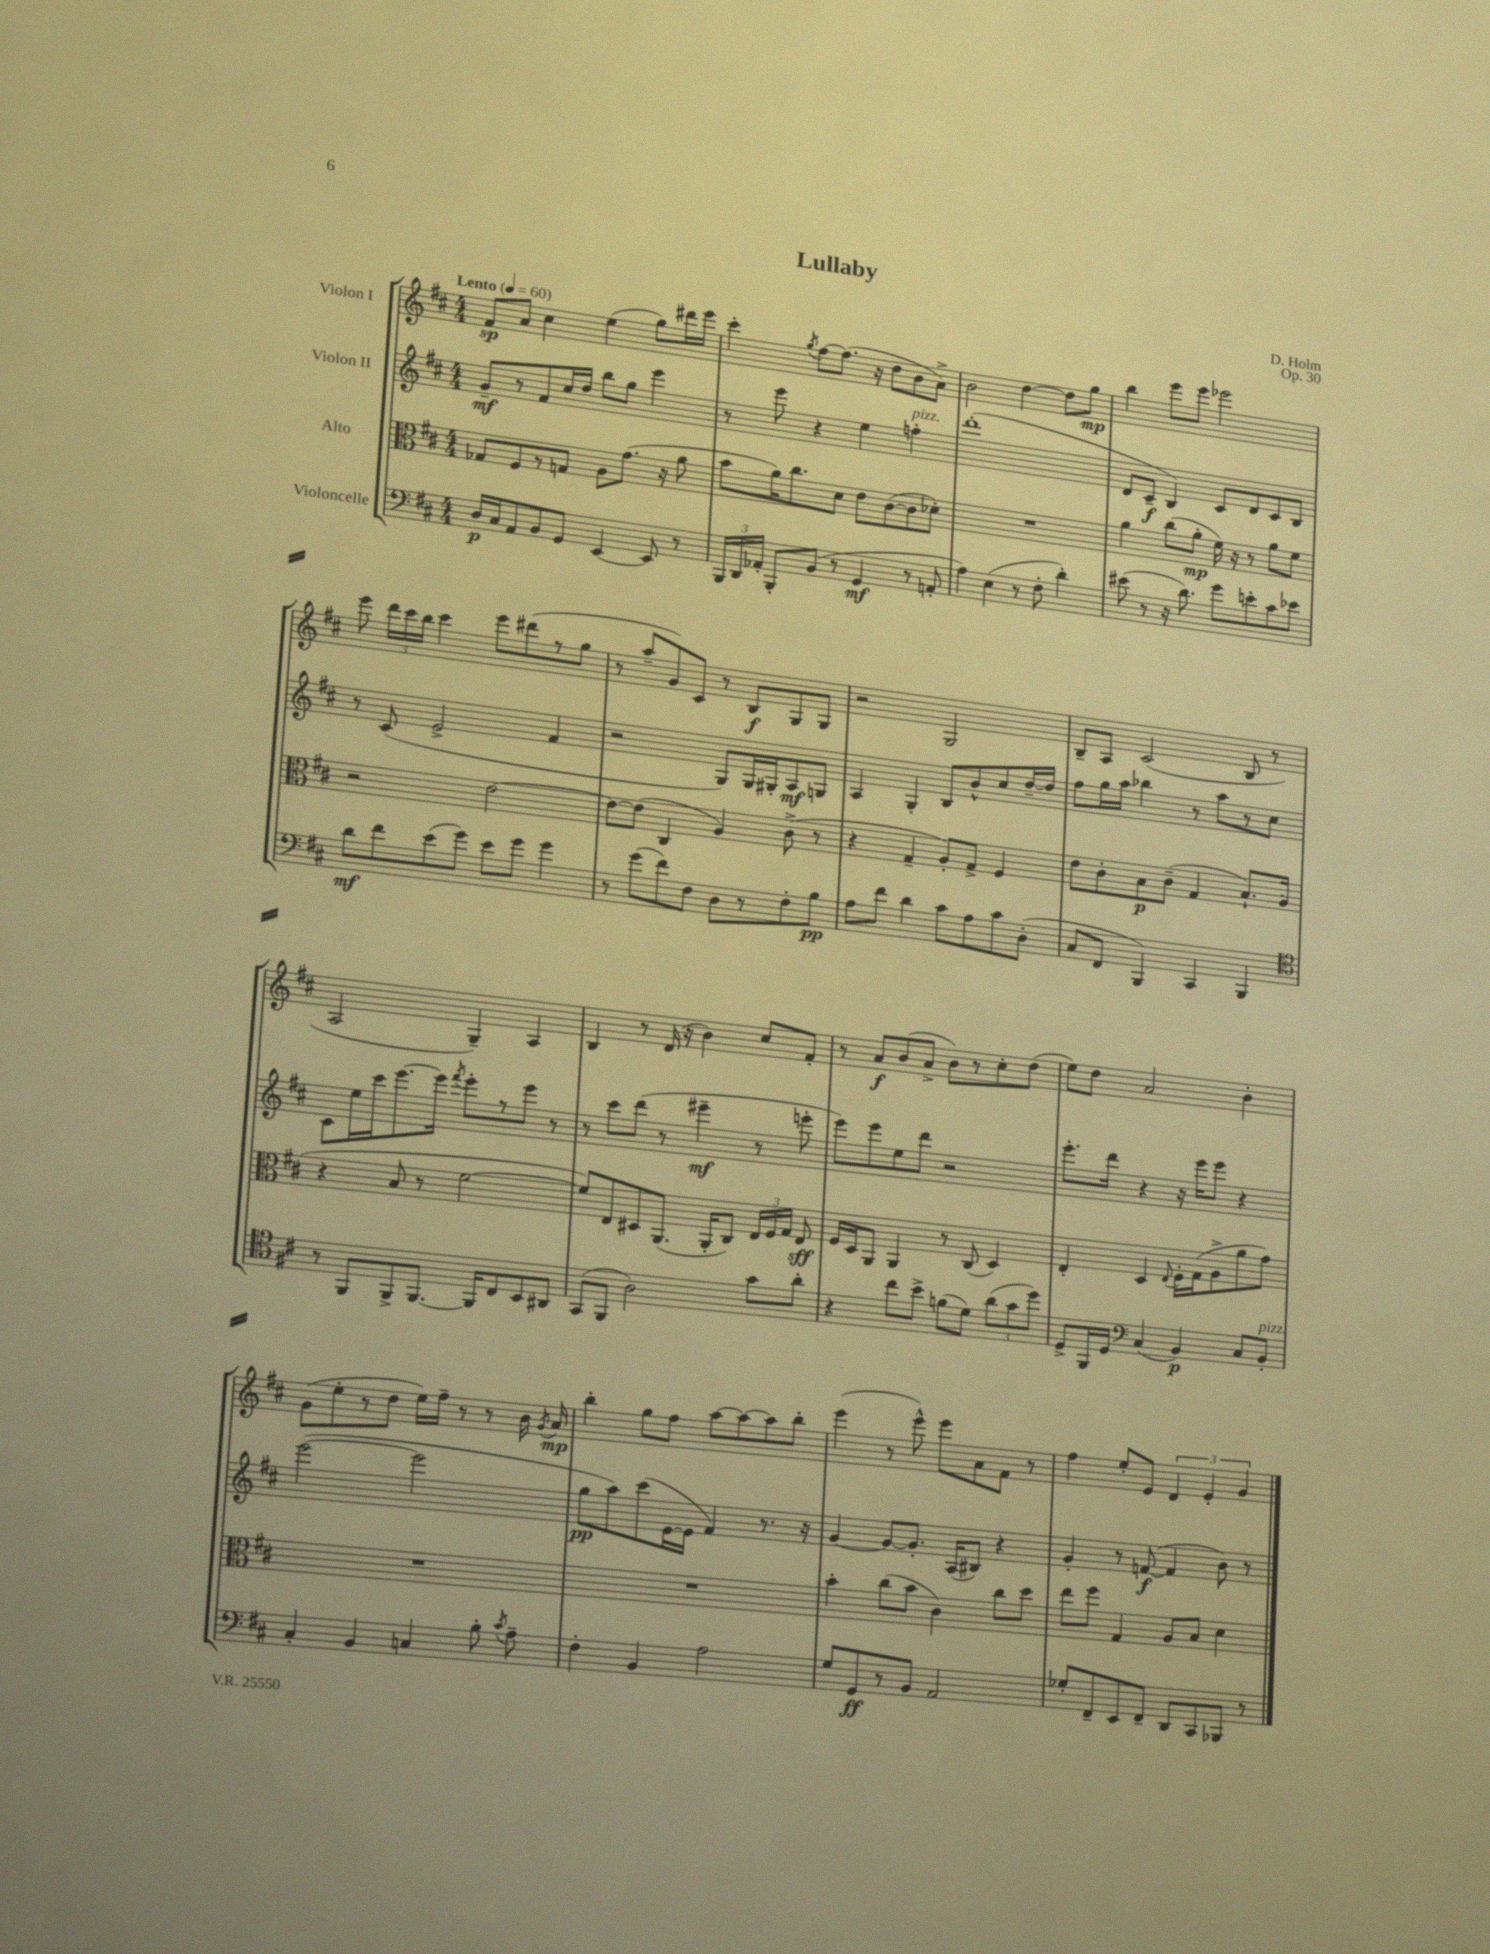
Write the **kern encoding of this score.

**kern	**kern	**kern	**kern
*staff4	*staff3	*staff2	*staff1
*clefF4	*clefC3	*clefG2	*clefG2
*k[f#c#]	*k[f#c#]	*k[f#c#]	*k[f#c#]
*M4/4	*M4/4	*M4/4	*M4/4
*MM60	*MM60	*MM60	*MM60
16D	8G-	8g~	8f#
16C#	.	.	.
8AA	8F#	8r	8a
8BB	8r	8f#	4cc#
8GG	8G	16cc#	.
.	.	16dd	.
[4EE	8A	8bb	(4ee
.	(8.g	8gg	.
8EE]	.	4eee	8gg)
.	16r	.	.
8r	8a	.	16ddd#
.	.	.	16eee
=	=	=	=
24BBB	8b	8r	4ccc#'
24DD	.	.	.
24AA-'	.	.	.
8BBB'	16a)	8eee	.
.	8.cc#	.	.
.	.	.	8qgg
(8BB	.	4r	[8ff#
8r	8d	.	(8.ff#]
4GG	8e	4ee	.
.	.	.	16r
.	([8c#	.	8dd
8r	8c#]	4ff'	8b
8AA'	8d-')	.	8a^)
=	=	=	=
4A)	1r	(1ddd'	2b
(4E	.	.	.
8r	.	.	[4dd
8F#'	.	.	.
4d')	.	.	8dd]
.	.	.	8gg
=	=	=	=
(8e#	4a	8d	4bb
8r	.	8c#~	.
16r	(8cc#	4B)	8eee
8.d)	.	.	.
.	8a'	.	8eee
8g	16f#)	8c#	2eee-
.	16r	.	.
8e'	8r	8d	.
8c#	8a	8c#	.
8e-	8f#	8B	.
=	=	=	=
8d	2r	8r	8eee
8f#	.	(8c#	24ddd
.	.	.	24ccc#
.	.	.	24bb
(8e	.	2e^	4ccc#
8g)	.	.	.
8e	[2e	.	8eee
8g	.	.	(8ddd#
4g	.	4f#	8r
.	.	.	8gg
=	=	=	=
8r	8e_	2r	8r
(8g	(8e]	.	8aa~
8f#)	4C#	.	8g)
8F#	.	.	8c#
8D	4A)	8G)	8r
8r	.	16G	8B
.	.	16G#'	.
8F#'	(8c#^	8A	8G
8B	8r	8G	8G
=	=	=	=
8A	4r	4A	2r
8f#	.	.	.
4d	4G~	4G'	.
8c#	8A')	8B	2G
8A	8G^	8b^^	.
8c#	4F#	8cc#	.
(8D'	.	[16dd~	.
.	.	16dd]	.
=	=	=	=
8C#	8e	8ff#	8B~
8FF#	8c#'	16gg	8A
.	.	16aa	.
4BBB)	8B	4bb-	(2c#
.	(8c#~	.	.
4CC#	4G	8r	.
.	.	8aa	.
4BBB	8.B`)	8r	8B
.	.	8cc#	8r
.	(16A	.	.
=	=	=	=
*clefC4	*	*	*
8r	4r	8c#	2A
8FF#	.	16ee	.
.	.	16ccc#	.
8FF#^	8B	[8.eee	.
[8.FF#	8r	.	.
.	.	16eee]	.
.	.	8qfff#	.
.	[2f#	8eee'	4G~)
16FF#]	.	.	.
8C#	.	8r	.
8BB	.	8eee	4A
8AA#	.	8r	.
=	=	=	=
(8GG	8f#])	8r	4B
8FF#	8E	8ccc#	.
2A)	8D#	(8ddd	8r
.	(8.AA	8r	(16d
.	.	.	16r
.	.	4eee#~	4b)
.	16AA'	.	.
.	8C#)	.	.
8g	24E	8r	8cc#
.	24F#	.	.
.	24G	.	.
8a'	8E	8eee'	8f#'
=	=	=	=
4r	16F#	8eee)	8r
.	16D	.	.
.	8AA	8eee	8a
8cc#	4AA	8ee	(8b
8b^	.	8ddd	8a^
(8f	8r	2r	8b)
8d)	(8C#	.	8r
(12a	4D)	.	8cc#'
12g	.	.	.
.	.	.	(8dd
12dd)	.	.	.
=	=	=	=
8D^	4E'	8.eee'	8ee)
16FF#	.	.	8dd
16D	.	16ddd	.
*clefF4	*	*	*
(4C#	4D	4r	2a
.	8qqE	.	.
4BB)	16F#'	16r	.
.	(16G	16eee	.
.	8A^	8eee	.
8C#	8a	4r	4b'
8BB'	8g)	.	.
=	=	=	=
4C#'	1r	([2eee	(8g
.	.	.	8ee'
4BB	.	.	8r
.	.	.	8dd
4C	.	2eee]	16ee)
.	.	.	16ff#~
.	.	.	8r
8B'	.	.	8r
8qc#	.	.	.
8A~	.	.	16b
.	.	.	8qg
.	.	.	16a
=	=	=	=
4F#'	1r	8gg	4bb'
.	.	8aa)	.
4BB	.	(8ccc#	8gg
.	.	[16e	8ff#
.	.	16e]	.
2A	.	4f#)	[8aa
.	.	.	8aa_
.	.	8.r	8aa]
.	.	.	8bb'
.	.	16r	.
=	=	=	=
8G	4b'	[4g	(4eee
8GG	.	.	.
8r	(8cc#	8g_	8r
8BB	8b	8.g']	8eee^^)
2AA	4c#)	.	8eee
.	.	(16A	.
.	.	8B#)	8a
.	8cc#	4r	8f#
.	8dd	.	8r
=	=	=	=
8G-'	8ee	4g'	4ff#
8FF#~	8ff#	.	.
8EE	4G	8r	8ee'
8FF#~	.	([8f	8e
8DD	8A	4f]	6d
8CC#	8B	.	.
.	.	.	6e'
8BBB-	4d	8b)	.
.	.	.	6g
8r	.	8r	.
==	==	==	==
*-	*-	*-	*-
